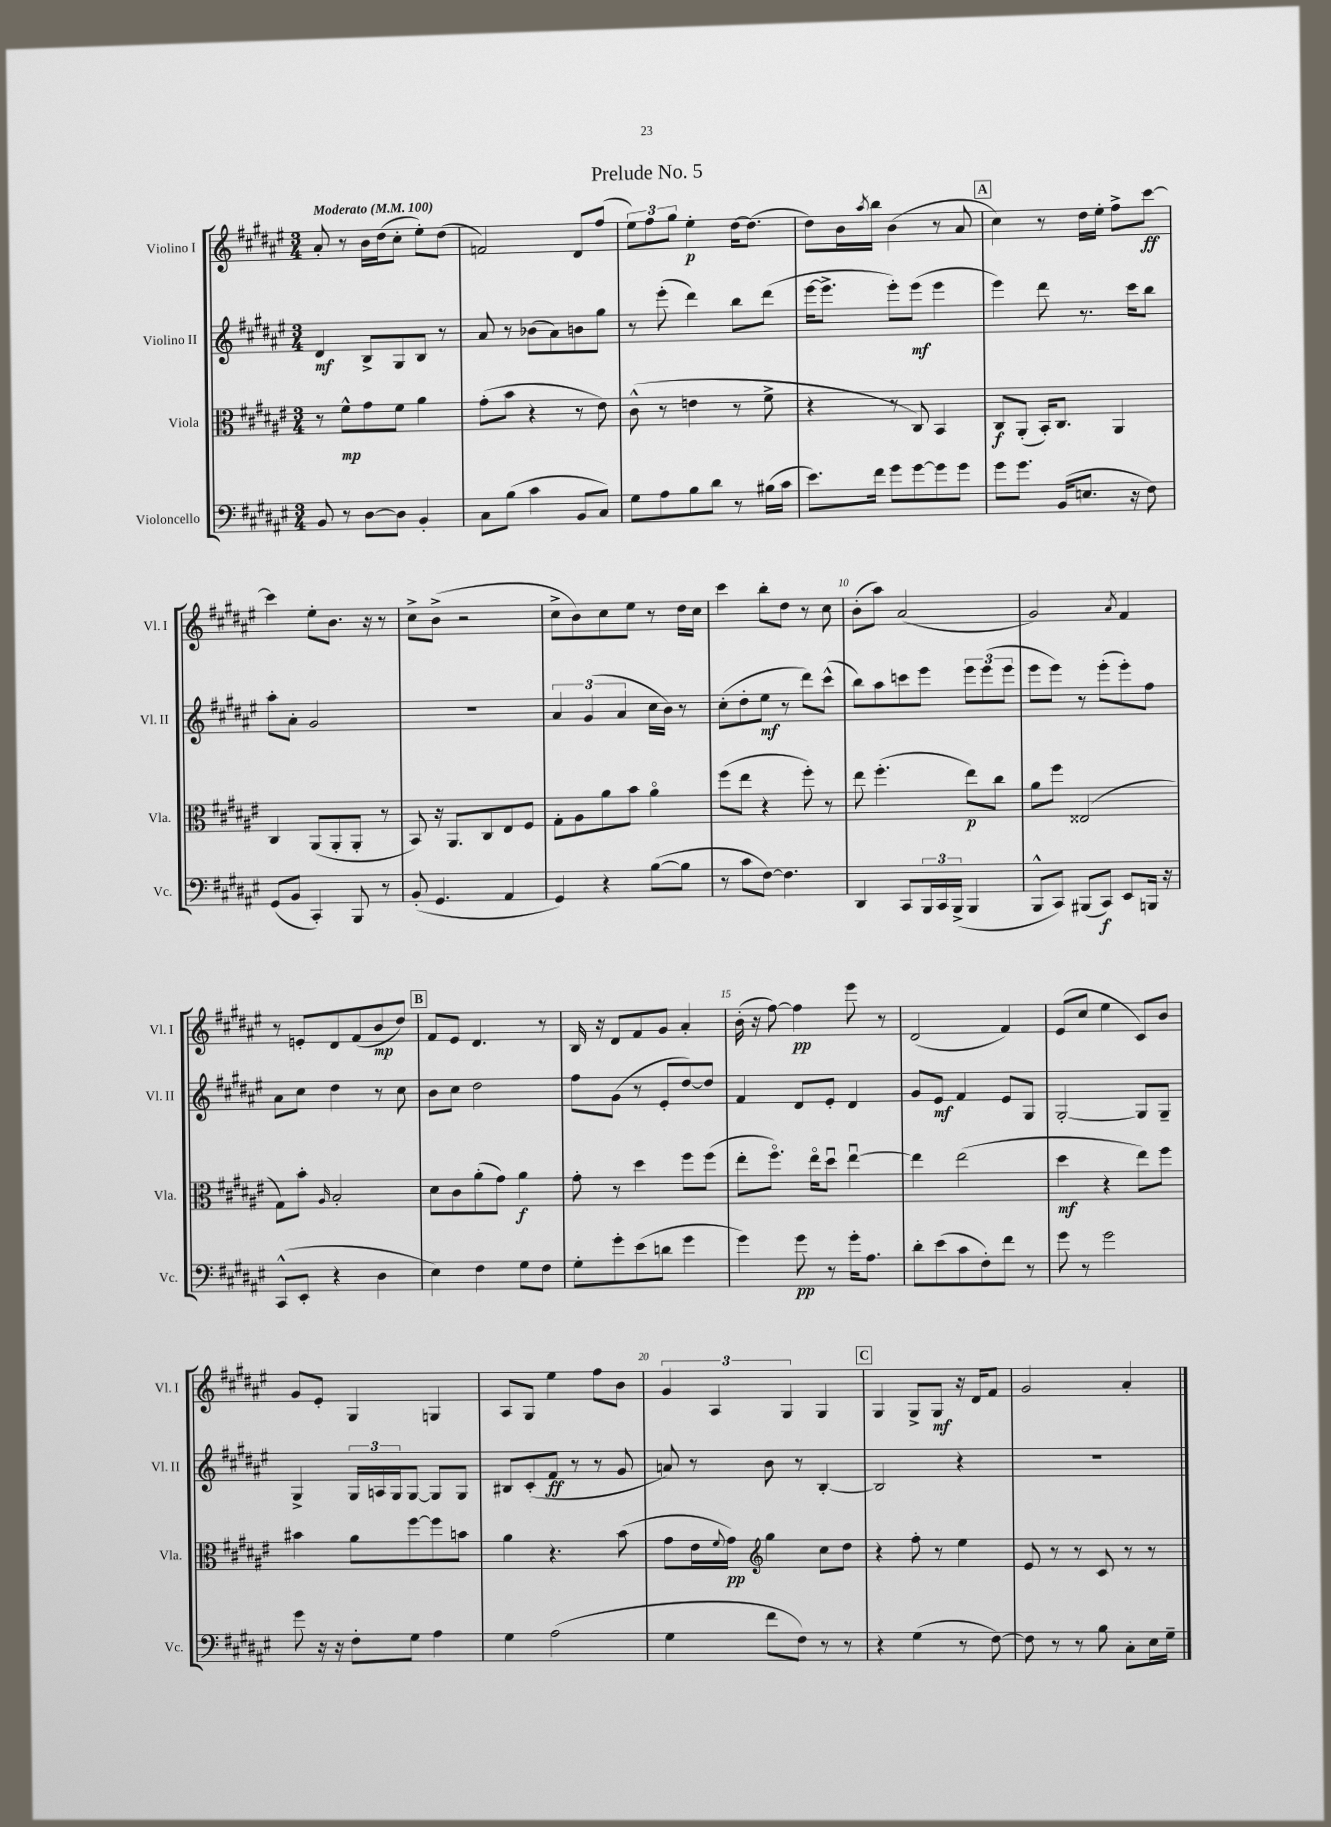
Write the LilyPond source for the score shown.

\header { title = "Prelude No. 5" }
<<
\new StaffGroup <<
\new Staff = "s0" \with { instrumentName = "Violino I" shortInstrumentName = "Vl. I" } {
    \clef treble \key fis \major \numericTimeSignature \time 3/4 \tempo "Moderato" 4 = 100
    ais'8-. r8 b'16 dis''16( cis''8-. eis''8-.) dis''8( |
    f'2) dis'8 fis''8( |
    \tuplet 3/2 { eis''8) fis''8 gis''8 } eis''4-.\p dis''16~ dis''8.( |
    dis''8) b'16 \acciaccatura { ais''8 } b''16 b'4( r8 ais'8 |
    \mark \markup { \box "A" } cis''4) r8 dis''16 eis''16-. fis''8-> cis'''8~\ff |
    cis'''4 eis''8-. b'8. r16 r8 |
    cis''8-> b'8->( r2 |
    cis''8-> b'8) cis''8 eis''8 r8 dis''16 cis''16 |
    cis'''4 b''8-. dis''8 r8 cis''8 |
    b'8-.( ais''8) ais'2( |
    gis'2) \acciaccatura { ais'8 } fis'4 |
    r8 e'8-. dis'8 fis'8( b'8\mp dis''8) |
    \mark \markup { \box "B" } fis'8 eis'8 dis'4. r8 |
    b16 r16 dis'8 fis'8 gis'8 ais'4-. |
    b'16-.( r16 fis''8~) fis''4\pp eis'''8 r8 |
    dis'2( fis'4) |
    eis'8( cis''8 eis''4 cis'8) b'8 |
    gis'8 eis'8-. gis4 g4 |
    ais8 gis8 eis''4 fis''8 b'8 |
    \tuplet 3/2 { gis'4 ais4 gis4 } gis4 |
    \mark \markup { \box "C" } gis4 gis8-> gis8\mf r16 dis'16 fis'8 |
    gis'2 ais'4-. \bar "|." |
}
\new Staff = "s1" \with { instrumentName = "Violino II" shortInstrumentName = "Vl. II" } {
    \clef treble \key fis \major \numericTimeSignature \time 3/4
    dis'4\mf b8-> gis8 b8 r8 |
    ais'8 r8 bes'8( ais'8) b'8 gis''8 |
    r8 eis'''8-.( dis'''4) b''8 dis'''8( |
    eis'''16~ eis'''8.-> eis'''8-.) eis'''8\mf( eis'''4 |
    \mark \markup { \box "A" } eis'''4) dis'''8 r8. cis'''16 b''8 |
    ais''8-. ais'8-. gis'2 |
    R2. |
    \tuplet 3/2 { ais'4 gis'4( ais'4 } cis''16 b'16) r8 |
    cis''8-.( dis''8-. eis''8\mf r8 dis'''8) cis'''8-^( |
    b''8) ais''8 c'''8 eis'''8 \tuplet 3/2 { eis'''8 eis'''8( eis'''8 } |
    eis'''8 eis'''8) r8 eis'''8-.( eis'''8-.) fis''8 |
    ais'8 cis''8 dis''4 r8 cis''8 |
    \mark \markup { \box "B" } b'8 cis''8 dis''2 |
    fis''8 gis'8( r8 eis'8-. dis''8~) dis''8 |
    fis'4 dis'8 eis'8-. dis'4 |
    gis'8 eis'8\mf fis'4 eis'8 gis8 |
    gis2~-. gis8 gis8-- |
    gis4-> \tuplet 3/2 { gis16 a16 gis16 } gis8~ gis8 gis8 |
    bis8 cis'8-.( fis'8\ff r8 r8 gis'8 |
    a'8) r8 b'8 r8 b4~-. |
    \mark \markup { \box "C" } b2 r4 |
    R2. \bar "|." |
}
\new Staff = "s2" \with { instrumentName = "Viola" shortInstrumentName = "Vla." } {
    \clef alto \key fis \major \numericTimeSignature \time 3/4
    r8 fis'8-^\mp gis'8 fis'8 ais'4 |
    gis'8-.( b'8 r4 r8 eis'8) |
    cis'8-^( r8 e'4 r8 fis'8-> |
    r4 r8 cis8) b,4 |
    \mark \markup { \box "A" } cis8\f ais,8-.( b,16-.) cis8. ais,4 |
    cis4 ais,8( ais,8-. ais,8-. r8 |
    b,8) r16 ais,8. cis8 eis8 fis8 |
    gis8-. ais8 ais'8 b'8 ais'4\flageolet |
    fis''8( eis''8 r4 fis''8-.) r8 |
    eis''8 fis''4.-.( eis''8\p) cis''8 |
    ais'8 fis''8 eisis2( |
    gis8) b'8-. \grace { ais16 } b2-. |
    \mark \markup { \box "B" } dis'8 cis'8 ais'8-.( gis'8) ais'4\f |
    gis'8-. r8 dis''4 fis''8 fis''8( |
    eis''8-. fis''8.\flageolet) eis''16\flageolet dis''8\downbow eis''4~\downbow |
    eis''4 eis''2( |
    dis''4\mf r4 eis''8) fis''8 |
    bis'4 ais'8 fis''8~ fis''8 b'8 |
    ais'4 r4. b'8( |
    gis'8 eis'16 \appoggiatura { fis'8 } gis'16\pp) \clef treble gis''4 cis''8 dis''8 |
    \mark \markup { \box "C" } r4 fis''8-. r8 eis''4 |
    eis'8 r8 r8 cis'8 r8 r8 \bar "|." |
}
\new Staff = "s3" \with { instrumentName = "Violoncello" shortInstrumentName = "Vc." } {
    \clef bass \key fis \major \numericTimeSignature \time 3/4
    b,8 r8 dis8~ dis8 b,4-. |
    cis8 b8( cis'4 b,8 cis8) |
    gis8 ais8 b8 dis'8 r8 bis16( cis'16 |
    eis'8.) fis'16 gis'8 gis'8~ gis'8 gis'8 |
    \mark \markup { \box "A" } gis'8 gis'8. b,16( e8. r16 fis8) |
    gis,8( b,8 cis,4-.) b,,8 r8 |
    b,8-.( gis,4. ais,4 |
    gis,4) r4 b8~( b8 |
    r8 cis'8 fis8~) fis4. |
    dis,4 cis,8 \tuplet 3/2 { b,,16 cis,16 b,,16->( } b,,4 |
    b,,8-^ cis,8) bis,,8( cis,8\f) eis,8 b,,16 r16 |
    cis,8-^( eis,8-. r4 dis4 |
    \mark \markup { \box "B" } eis4) fis4 gis8 fis8 |
    gis8-. gis'8-. eis'8( d'8 gis'4 |
    gis'4) gis'8\pp r8 gis'16-. ais8. |
    dis'8-. eis'8( cis'8 fis8-.) fis'8 r8 |
    gis'8 r8 gis'2 |
    gis'8 r16 r16 fis8-. gis8 ais4 |
    gis4 ais2( |
    gis4 fis'8 fis8) r8 r8 |
    \mark \markup { \box "C" } r4 gis4( r8 fis8~) |
    fis8 r8 r8 b8 cis8-. eis16 gis16-- \bar "|." |
}
>>
>>
\layout { \context { \Score \override BarNumber.break-visibility = ##(#f #t #t) barNumberVisibility = #(every-nth-bar-number-visible 5) } }
